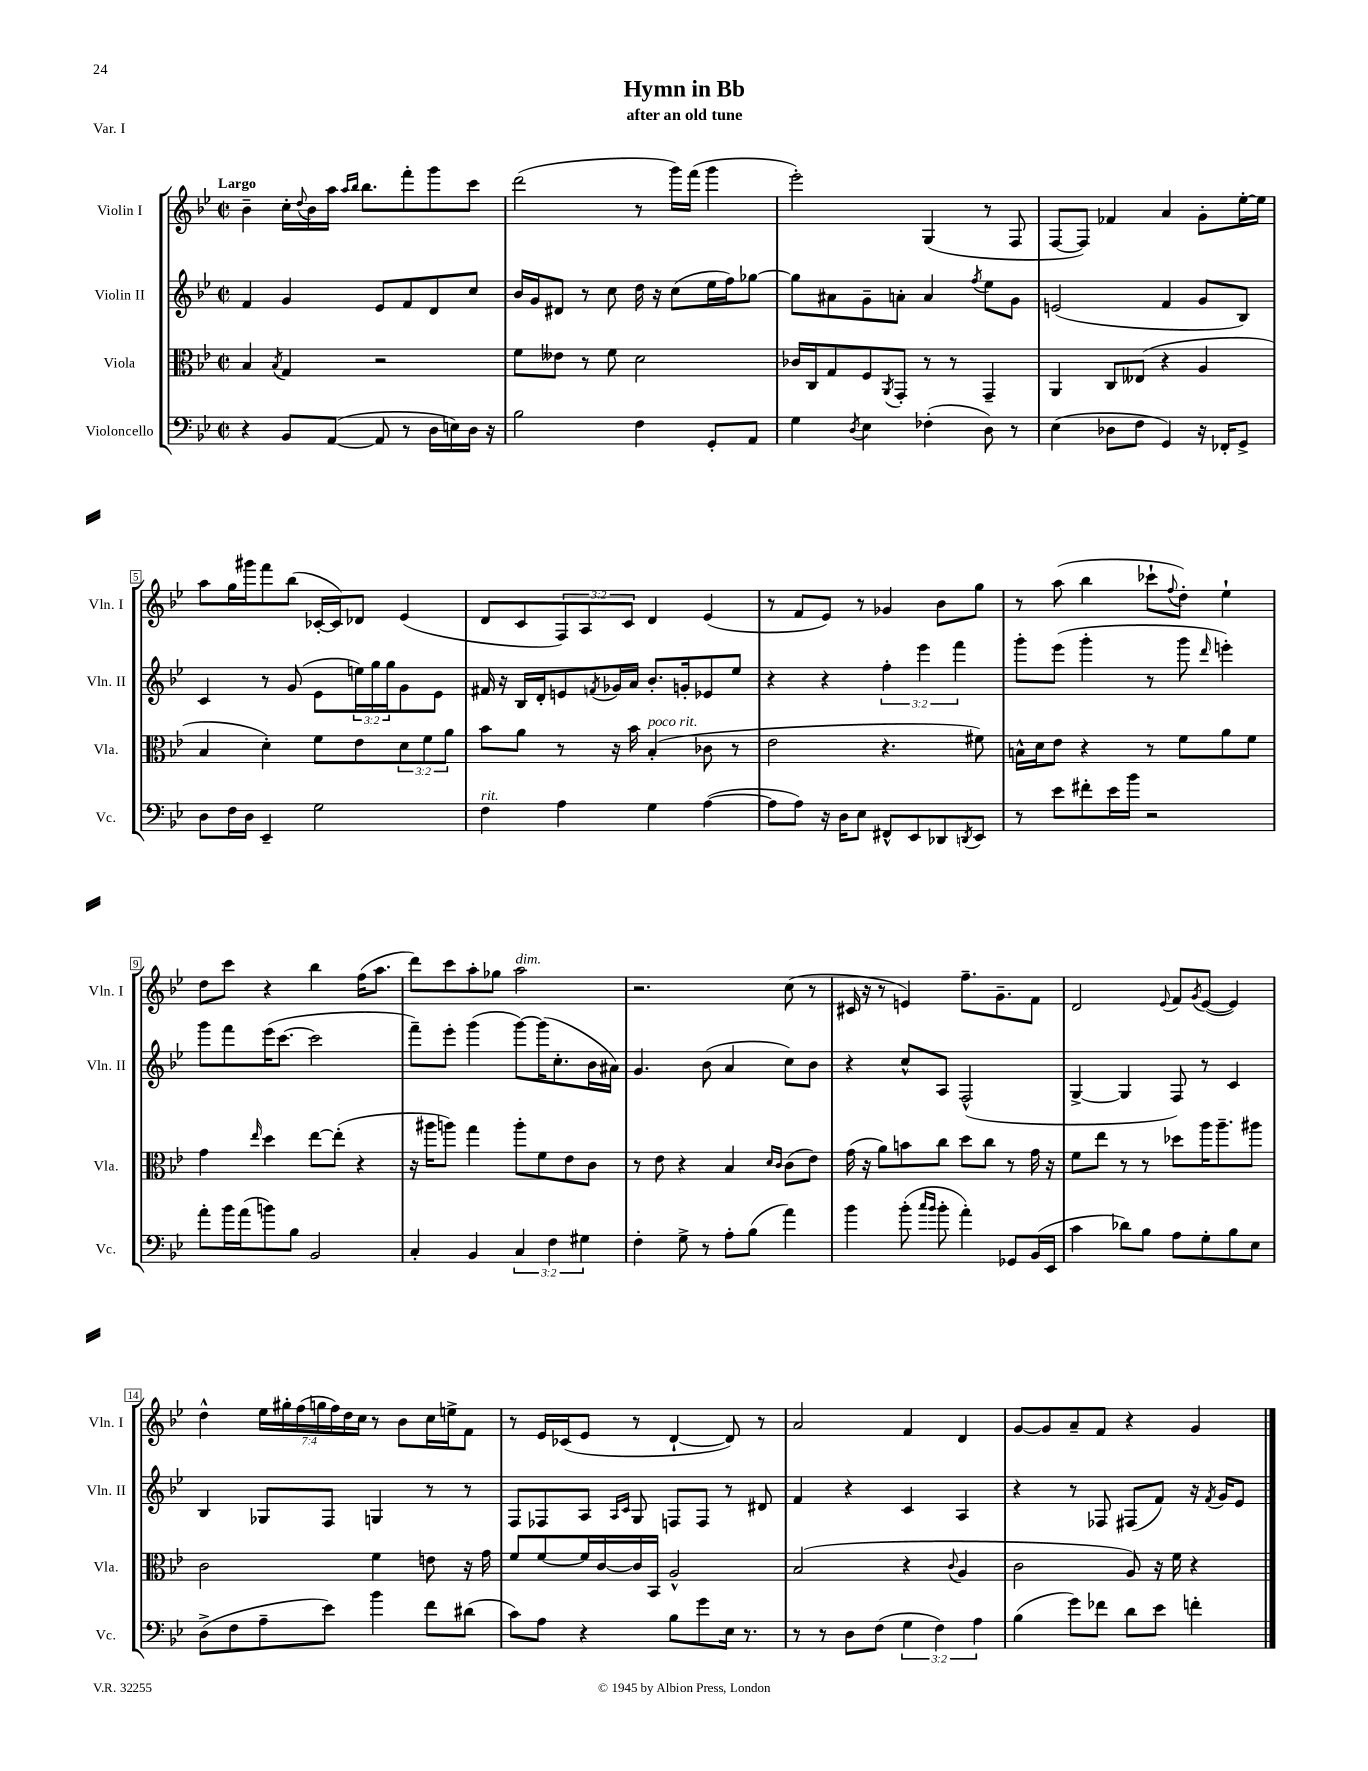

**kern	**kern	**kern	**kern
*part4	*part3	*part2	*part1
*staff4	*staff3	*staff2	*staff1
*I"Violoncello	*I"Viola	*I"Violin II	*I"Violin I
*I'Vc.	*I'Vla.	*I'Vln. II	*I'Vln. I
*clefF4	*clefC3	*clefG2	*clefG2
*k[b-e-]	*k[b-e-]	*k[b-e-]	*k[b-e-]
*M2/2	*M2/2	*M2/2	*M2/2
*met(c|)	*met(c|)	*met(c|)	*met(c|)
=1	=1	=1	=1
!	!	!	!LO:TX:a:B:t=Largo
4r	4B-/	4f/	4b-~\
.	8qB-/	.	.
8BB-/L	4G/	4g/	16cc'\LL
.	.	.	8qqdd/
.	.	.	16b-\
([8AA/J	.	.	16aa\JJ
.	.	.	16qqaa/LL
.	.	.	16qqbb-/JJ
.	.	.	8.bb-\L
8AA/]	2r	8e-/L	.
8r	.	8f/	8fff'\
16D\LL	.	8d/	8ggg\
16En\)	.	.	.
16D\JJ	.	8cc/J	8ccc\J
16r	.	.	.
=2	=2	=2	=2
2B-\	8f\L	16b-/LL	(2ddd\
.	.	16g/J	.
.	8e--X\J	8d#X/J	.
.	8r	8r	.
.	8f\	8cc\	.
4F\	2d\	16dd\	8r
.	.	16r	.
.	.	(8cc\L	16ggg\LL)
.	.	.	(16fff\JJ
8GG'/L	.	16ee-\L	4ggg\
.	.	16ff\J)	.
8AA/J	.	[8gg-X\J	.
=3	=3	=3	=3
4G\	16c-X/LL	8gg-\L]	2eee-'\)
.	16C/J	.	.
.	8G/	8a#X\	.
8qD/	.	.	.
4E-\	8F/	8g~\	.
.	8qAA/	.	.
.	8GG'/J	8an'\J	.
(4F-X'\	8r	4a/	(4G/
.	8r	.	.
.	.	8qff/	.
8D\)	4GG~/	8ee-\L	8r
8r	.	8g\J	8F/
=4	=4	=4	=4
(4E-\	4AA/	(2en/	[8F/L
.	.	.	8F/J])
8D-X\L	8C/L	.	4f-X/
8F\J	(8E--X/J	.	.
4GG/)	4r	4f/	4a/
16r	4A/	8g/L	8g'\L
16FF-X'/KL	.	.	.
8GG^/J	.	8B-/J)	[16ee-'\L
.	.	.	16ee-\JJ]
!!LO:LB:g=z
=5	=5	=5	=5
8D\L	4B-/	4c/	8aa\L
16F\L	.	.	16gg\L
16D\JJ	.	.	16ggg#X\J
4EE-~/	4d'\)	8r	8fff\
.	.	(8g/	(8bb-\J
2G\	8f\L	8e-\L	[16c-X'/LL
.	.	.	16c-/J])
.	8e-\	24een\L)	8d-X/J
.	.	24gg\	.
.	.	24gg\J	.
.	12d\	8g\	(4e-/
.	12f\	.	.
.	.	8e-\J	.
.	12a\J	.	.
=6	=6	=6	=6
!LO:TX:a:i:t=rit.	!	!	!
4F\	8b-\L	16f#X/	8d/L
.	.	16r	.
.	8a\J	16B-/LL	8c/
.	.	16d'/J	.
4A\	8r	8en/	12F/)
.	.	.	12A/
.	.	8qfn/	.
.	16r	16g-X/L	.
.	.	.	12c/J
.	16b-\	16a/JJ	.
!	!LO:TX:a:i:t=poco rit.	!	!
4G\	(4B-'/	8.b-'/L	4d/
.	.	16gn'/k	.
([4A\	8c-X\	8e-X/	(4e-/
.	8r	8ee-/J	.
=7	=7	=7	=7
8A\L]	2e-\	4r	8r
8A\J)	.	.	8f/L
16r	.	4r	8e-/J)
16D\KL	.	.	.
8E-\J	.	.	8r
8FF#X^^/L	4.r	6ff'\	4g-X/
8EE-/	.	.	.
.	.	6eee-\	.
8DD-X/	.	.	8b-\L
.	.	6fff\	.
8qDDn/	.	.	.
8EE-/J	8f#X\)	.	8gg\J
=8	=8	=8	=8
8r	16Bn^^\LL	8ggg'\L	8r
.	16d\J	.	.
8e-\L	8e-\J	(8eee-\J	(8aa\
8f#X'\	4r	4ggg'\	4bb-\
16e-\L	.	.	.
16b-\JJ	.	.	.
2r	8r	8r	8ccc-X`\L
.	.	.	8qqff/
.	8f\L	8ggg\	8dd'\J)
.	.	16qqddd/	.
.	8a\	4eeen'\)	4ee-`\
.	8f\J	.	.
!!LO:LB:g=z
=9	=9	=9	=9
8a'\L	4g\	8ggg\L	8dd\L
16b-\L	.	8fff\	8ccc\J
(16a\J	.	.	.
.	16qqee-/	.	.
8bn\)	4dd\	(16eee-\K	4r
.	.	[8.ccc\J	.
8B-\J	.	.	.
2BB-/	[8ee-\L	2ccc\]	4bb-\
.	(8ee-'\J]	.	.
.	4r	.	(16ff\KL
.	.	.	8.aa\J
=10	=10	=10	=10
4C'/	16r	8fff~\L)	8ddd\L)
.	16aa#X\KL	.	.
.	8aan\J)	8eee-'\J	8ccc\
4BB-/	4gg\	(4ggg\	8aa'\
.	.	.	8gg-X\J
!	!	!	!LO:TX:a:i:t=dim.
6C/	8aa'\L	[8ggg\L)	2aa\
.	8f\	(16ggg\K]	.
6F\	.	.	.
.	.	8.cc'\	.
.	8e-\	.	.
6G#X\	.	.	.
.	8c\J	16b-\L	.
.	.	16a#X\JJ)	.
=11	=11	=11	=11
4F'\	8r	4.g/	2.r
.	8e-\	.	.
8G^\	4r	.	.
8r	.	(8b-\	.
8A'\L	4B-/	4a/	.
(8B-\J	.	.	.
.	16qqd/LL	.	.
.	16qqc/JJ	.	.
4a\)	(8c\L	8cc\L)	(8cc\
.	8e-\J)	8b-\J	8r
=12	=12	=12	=12
4b-\	(16g\	4r	16c#X/
.	16r	.	16r
.	8a\L)	.	8r
(8b-'\	8bn\	8cc^^/L	4en/)
16qqcc/LL	.	.	.
16qqb-/JJ	.	.	.
8b-'\	8cc\J	8A/J	.
4a'\)	8dd\L	(2F^^/	8.ff~\L
.	8cc\J	.	.
.	.	.	8.g~\
8GG-X/L	8r	.	.
(16BB-/L	16g\	.	8f\J
16EE-/JJ	16r	.	.
=13	=13	=13	=13
4c\	8f\L	[4G^/	2d/
.	8ee-\J	.	.
8d-X\L)	8r	4G/]	.
8B-\J	8r	.	.
.	.	.	8qqe-/
8A\L	8dd-X\L	8F/)	8f/L
.	.	.	8qg/
8G'\	16aa\K	8r	([8e-/J
.	8.aa~\	.	.
8B-\	.	4c/	4e-/])
8E-\J	8aa#X\J	.	.
!!LO:LB:g=z
=14	=14	=14	=14
(8D^\L	2c\	4B-/	4dd^^\
8F\	.	.	.
8A~\	.	8G-X/L	28ee-\LL
.	.	.	28gg#X'\
.	.	.	(28ff\
.	.	.	28ggn\
8e-\J)	.	8F/J	.
.	.	.	28ff\)
.	.	.	28dd\
.	.	.	28cc\JJ
4b-\	4f\	4Gn/	8r
.	.	.	8b-\L
8f\L	8en\	8r	16cc\L
.	.	.	16een^\J
(8d#X\J	16r	8r	8f\J
.	16g\	.	.
=15	=15	=15	=15
8c\L)	8f/L	8F/L	8r
8A\J	[8f/	8F-X/	16e-/LL
.	.	.	(16c-X/J
4r	16f/L]	8A/J	8e-/J
.	[16c/	.	.
.	.	16qqA/LL	.
.	.	16qqc/JJ	.
.	16c/]	8G/	8r
.	16BB-/JJ	.	.
8B-\L	2A^^/	8Fn/L	[4d`/
8g\	.	8F/J	.
16E-\Jk	.	8r	8d/])
8.r	.	.	.
.	.	8d#X/	8r
=16	=16	=16	=16
8r	(2B-/	4f/	2a/
8r	.	.	.
8D\L	.	4r	.
(8F\J	.	.	.
6G\	4r	4c/	4f/
6F\)	.	.	.
.	8qqc/	.	.
.	4A/	4A/	4d/
6A\	.	.	.
=17	=17	=17	=17
(4B-\	2c\	4r	[8g/L
.	.	.	8g/]
8g\L)	.	8r	8a~/
8f-X\J	.	8F-X/	8f/J
8d\L	8A/)	(8F#X/L	4r
8e-\J	16r	8f/J)	.
.	16f\	.	.
4fn'\	4r	16r	4g/
.	.	8qf/	.
.	.	16g/KL	.
.	.	8e-/J	.
==	==	==	==
*-	*-	*-	*-
